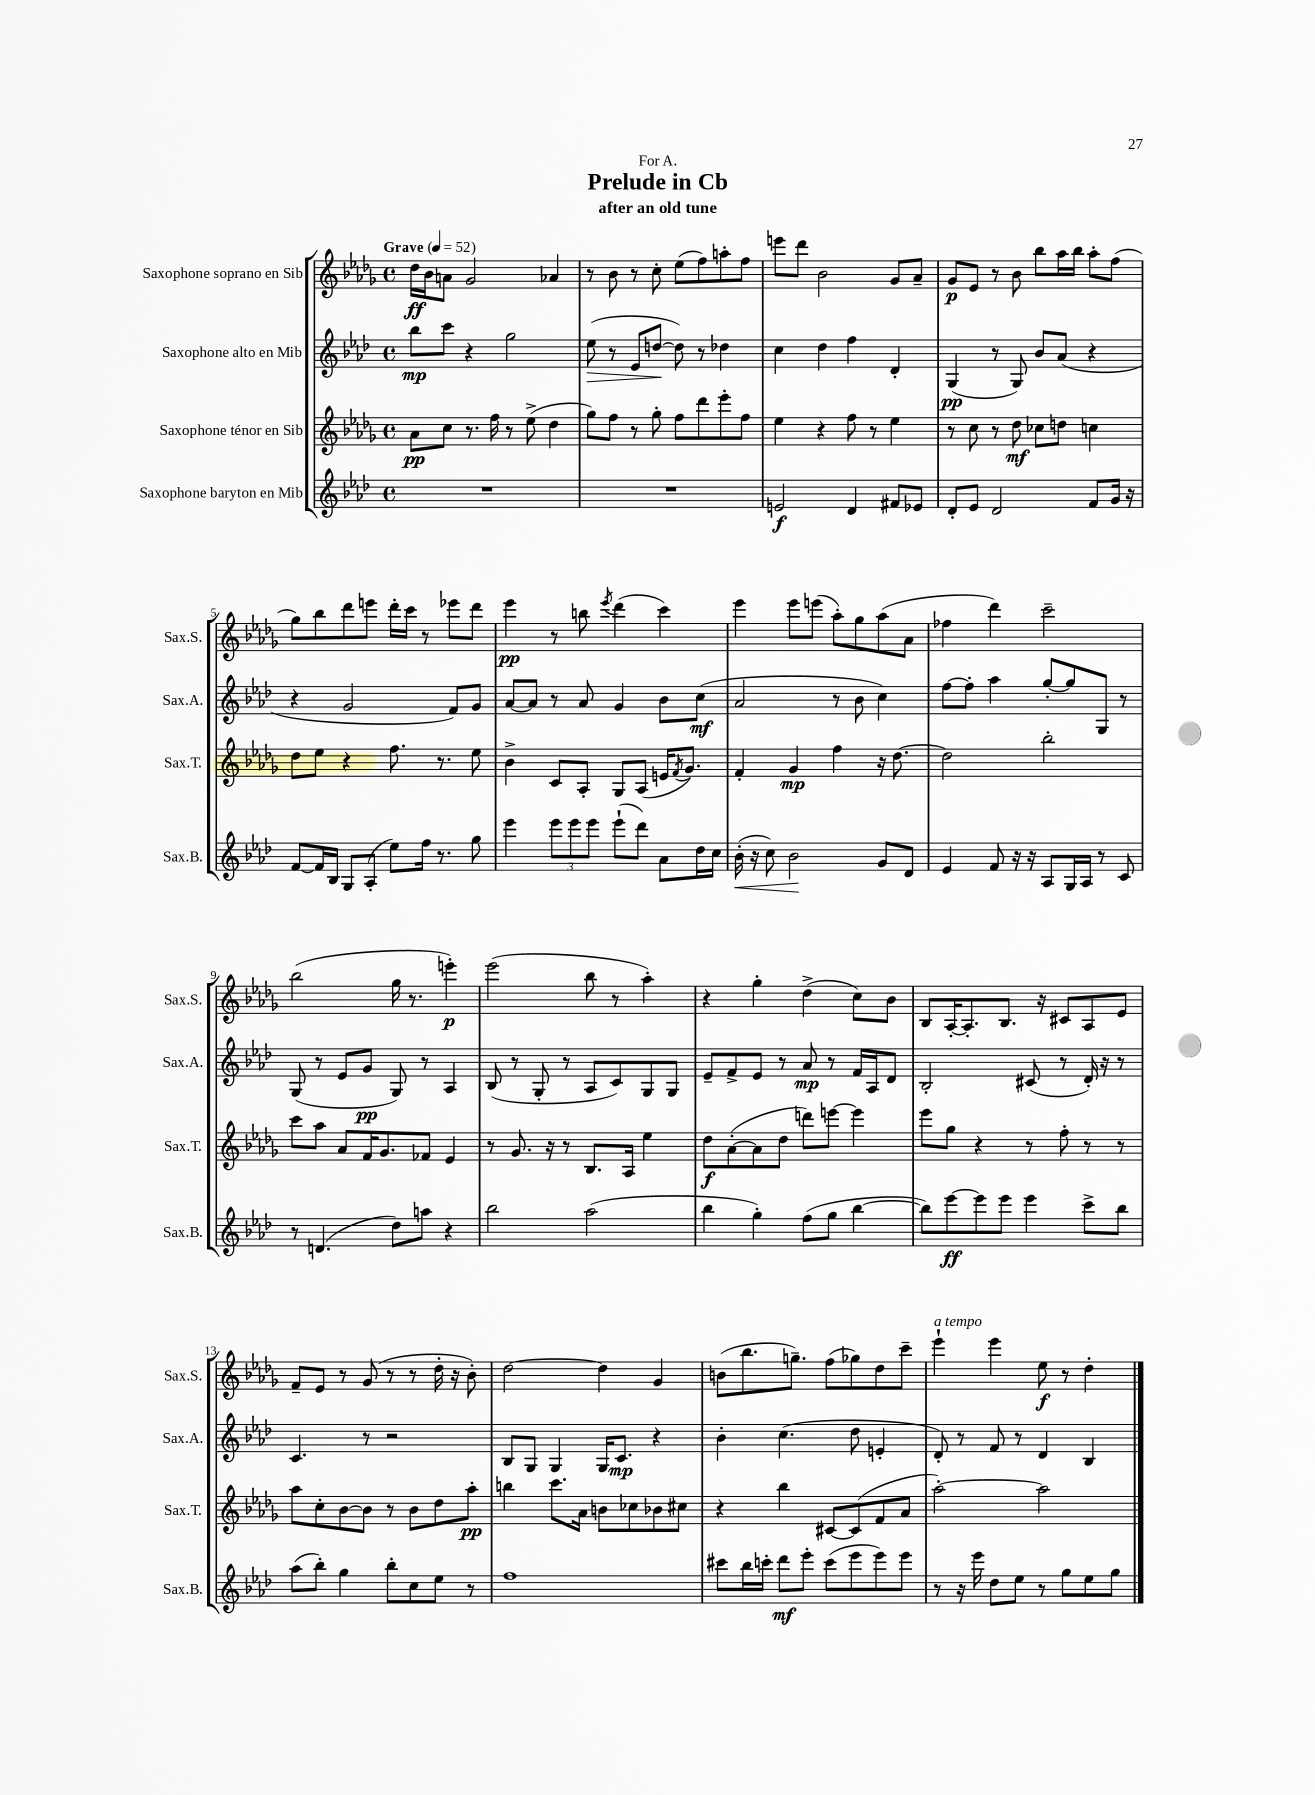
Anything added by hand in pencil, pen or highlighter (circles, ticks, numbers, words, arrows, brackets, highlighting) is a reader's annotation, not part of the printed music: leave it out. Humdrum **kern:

**kern	**dynam	**kern	**dynam	**kern	**dynam	**kern	**dynam
*part4	*part4	*part3	*part3	*part2	*part2	*part1	*part1
*staff4	*staff4	*staff3	*staff3	*staff2	*staff2	*staff1	*staff1
*I"Saxophone baryton en Mib	*	*I"Saxophone ténor en Sib	*	*I"Saxophone alto en Mib	*	*I"Saxophone soprano en Sib	*
*I'Sax.B.	*	*I'Sax.T.	*	*I'Sax.A.	*	*I'Sax.S.	*
*clefG2	*	*clefG2	*	*clefG2	*	*clefG2	*
*k[b-e-a-d-]	*	*k[b-e-a-d-g-]	*	*k[b-e-a-d-]	*	*k[b-e-a-d-g-]	*
*M4/4	*	*M4/4	*	*M4/4	*	*M4/4	*
*met(c)	*	*met(c)	*	*met(c)	*	*met(c)	*
*MM52	*	*MM52	*	*MM52	*	*MM52	*
=1	=1	=1	=1	=1	=1	=1	=1
!	!	!	!	!	!	!LO:TX:a:B:t=Grave	!
1r	.	8a-\L	pp	8bb-\L	mp	16dd-\LL	ff
.	.	.	.	.	.	16b-\J	.
.	.	8cc\J	.	8ccc\J	.	8an\J	.
.	.	8.r	.	4r	.	2g-/	.
.	.	16ff\	.	.	.	.	.
.	.	8r	.	2gg\	.	.	.
.	.	(8ee-^\	.	.	.	.	.
.	.	4dd-\	.	.	.	4a-X/	.
=2	=2	=2	=2	=2	=2	=2	=2
!	!	!	!	!	!LO:HP:b	!	!
1r	.	8gg-\L)	.	(8ee-\	>	8r	.
.	.	8ff\J	.	8r	.	8b-\	.
.	.	8r	.	8e-/L	.	8r	.
.	.	8gg-'\	.	[8ddn/J	.	8cc'\	.
.	.	8ff\L	.	8dd\])	]	(8ee-\L	.
.	.	8ddd-\	.	8r	.	8ff\)	.
.	.	8eee-'\	.	4dd-X\	.	8aan'\	.
.	.	8ff\J	.	.	.	8ff\J	.
=3	=3	=3	=3	=3	=3	=3	=3
2en/	f	4ee-\	.	4cc\	.	8eeen\L	.
.	.	.	.	.	.	8ddd-\J	.
.	.	4r	.	4dd-\	.	2b-\	.
4d-/	.	8ff\	.	4ff\	.	.	.
.	.	8r	.	.	.	.	.
8f#X/L	.	4ee-\	.	4d-'/	.	8g-/L	.
8e-X/J	.	.	.	.	.	8a-~/J	.
=4	=4	=4	=4	=4	=4	=4	=4
8d-'/L	.	8r	.	(4G/	pp	8g-/L	p
8e-/J	.	8cc\	.	.	.	8e-/J	.
2d-/	.	8r	.	8r	.	8r	.
.	.	8dd-\	mf	8G/)	.	8b-\	.
.	.	8cc-X\L	.	8b-/L	.	8bb-\L	.
.	.	8ddn\J	.	(8a-/J	.	16aa-\L	.
.	.	.	.	.	.	16bb-\JJ	.
8f/L	.	4ccn\	.	4r	.	8aa-'\L	.
16g/Jk	.	.	.	.	.	(8ff\J	.
16r	.	.	.	.	.	.	.
!!LO:LB:g=z
=5	=5	=5	=5	=5	=5	=5	=5
[8f/L	.	8dd-\L	.	4r	.	8gg-\L)	.
16f/L]	.	8ee-\J	.	.	.	8bb-\	.
16B-/JJ	.	.	.	.	.	.	.
8G/L	.	4r	.	2g/	.	8ddd-\	.
(8A-'/J	.	.	.	.	.	8eeen\J	.
8ee-\L)	.	8.ff\	.	.	.	16ddd-'\LL	.
.	.	.	.	.	.	16ccc\JJ	.
16ff\Jk	.	.	.	.	.	8r	.
8.r	.	8.r	.	.	.	.	.
.	.	.	.	8f/L)	.	8eee-X\L	.
8gg\	.	8ee-\	.	8g/J	.	8ddd-\J	.
=6	=6	=6	=6	=6	=6	=6	=6
4eee-\	.	4b-^\	.	[8a-/L	.	4eee-\	pp
.	.	.	.	8a-/J]	.	.	.
12eee-\L	.	8c/L	.	8r	.	8r	.
12eee-\	.	.	.	.	.	.	.
.	.	8A-'/J	.	8a-/	.	8bbn\	.
12eee-\J	.	.	.	.	.	.	.
.	.	.	.	.	.	8qeee-/	.
(8eee-`\L	.	8G-/L	.	4g/	.	(4ddd-\	.
8ddd-\J)	.	(8A-/J	.	.	.	.	.
8a-\L	.	16en/KL	.	8b-\L	.	4ccc\)	.
.	.	8qf/	.	.	.	.	.
.	.	8.g-/J)	.	.	.	.	.
16dd-\L	.	.	.	(8cc\J	mf	.	.
16cc\JJ	.	.	.	.	.	.	.
=7	=7	=7	=7	=7	=7	=7	=7
!	!LO:HP:b	!	!	!	!	!	!
(16b-'\	<	4f'/	.	2a-/	.	4eee-\	.
16r	.	.	.	.	.	.	.
8cc\)	.	.	.	.	.	.	.
2b-\	.	4g-/	mp	.	.	8eee-\L	.
.	.	.	.	.	.	(8eeen\J	.
.	.	4ff\	.	8r	.	8aa-'\L)	.
.	.	.	.	8b-\	.	8gg-\	.
8g/L	[	16r	.	4cc\)	.	(8aa-\	.
.	.	[8.dd-\	.	.	.	.	.
8d-/J	.	.	.	.	.	8a-\J	.
=8	=8	=8	=8	=8	=8	=8	=8
4e-/	.	2dd-\]	.	[8ff\L	.	4ff-X\	.
.	.	.	.	8ff'\J]	.	.	.
8f/	.	.	.	4aa-\	.	4ddd-\)	.
16r	.	.	.	.	.	.	.
16r	.	.	.	.	.	.	.
8A-/L	.	2bb-'\	.	[8gg'/L	.	2ccc~\	.
16G/L	.	.	.	8gg/]	.	.	.
16A-/JJ	.	.	.	.	.	.	.
8r	.	.	.	8G/J	.	.	.
8c/	.	.	.	8r	.	.	.
!!LO:LB:g=z
=9	=9	=9	=9	=9	=9	=9	=9
8r	.	8ccc\L	.	(8G/	.	(2bb-\	.
(4.dn/	.	8aa-\J	.	8r	.	.	.
.	.	8a-/L	.	8e-/L	.	.	.
.	.	16f/K	.	8g/J	pp	.	.
.	.	8.g-/	.	.	.	.	.
8dd-\L)	.	.	.	8G/)	.	16gg-\	.
.	.	.	.	.	.	8.r	.
8aan\J	.	8f-X/J	.	8r	.	.	.
4r	.	4e-/	.	4A-/	.	4eeen'\)	p
=10	=10	=10	=10	=10	=10	=10	=10
2bb-\	.	8r	.	(8B-/	.	(2eee-\	.
.	.	8.g-/	.	8r	.	.	.
.	.	.	.	8G'/	.	.	.
.	.	16r	.	.	.	.	.
.	.	8r	.	8r	.	.	.
(2aa-\	.	8.B-/L	.	8A-/L	.	8bb-\	.
.	.	.	.	8c/)	.	8r	.
.	.	16A-/Jk	.	.	.	.	.
.	.	4ee-\	.	8G/	.	4aa-'\)	.
.	.	.	.	8G/J	.	.	.
=11	=11	=11	=11	=11	=11	=11	=11
4bb-\	.	8dd-\L	f	8e-~/L	.	4r	.
.	.	([8a-'\	.	8f^/	.	.	.
4gg'\)	.	8a-\]	.	8e-/J	.	4gg-'\	.
.	.	8dd-\J	.	8r	.	.	.
(8ff\L	.	8dddn\L)	.	8a-/	mp	(4dd-^\	.
8gg\J	.	[8eeen\J	.	8r	.	.	.
[4bb-\	.	4eee\]	.	16f/LL	.	8cc\L)	.
.	.	.	.	16A-/J	.	.	.
.	.	.	.	8d-/J	.	8b-\J	.
=12	=12	=12	=12	=12	=12	=12	=12
8bb-\L])	.	8eee-\L	.	2B-'/	.	8B-/L	.
[8eee-\	ff	8gg-\J	.	.	.	[16A-'/K	.
.	.	.	.	.	.	8.A-'/]	.
8eee-\]	.	4r	.	.	.	.	.
8eee-\J	.	.	.	.	.	8.B-/J	.
4eee-\	.	8r	.	(8c#X/	.	.	.
.	.	.	.	.	.	16r	.
.	.	8ff'\	.	8r	.	8c#X/L	.
8ccc^\L	.	8r	.	16d-'/)	.	8A-/	.
.	.	.	.	16r	.	.	.
8bb-\J	.	8r	.	8r	.	8e-/J	.
!!LO:LB:g=z
=13	=13	=13	=13	=13	=13	=13	=13
(8aa-\L	.	8aa-\L	.	4.c/	.	8f~/L	.
8bb-'\J)	.	8cc'\	.	.	.	8e-/J	.
4gg\	.	[8b-\	.	.	.	8r	.
.	.	8b-\J]	.	8r	.	(8g-/	.
8bb-'\L	.	8r	.	2r	.	8r	.
8cc\	.	8b-\L	.	.	.	8r	.
8ee-\J	.	8dd-\	.	.	.	16dd-'\	.
.	.	.	.	.	.	16r	.
8r	.	8aa-'\J	pp	.	.	8b-'\)	.
=14	=14	=14	=14	=14	=14	=14	=14
1ff	.	4bbn\	.	8B-/L	.	[2dd-\	.
.	.	.	.	8G/J	.	.	.
.	.	8.ccc\L	.	4G/	.	.	.
.	.	16a-\Jk	.	.	.	.	.
.	.	8bn\L	.	16G/KL	.	4dd-\]	.
.	.	.	.	8.c/J	mp	.	.
.	.	8cc-X\	.	.	.	.	.
.	.	8b-X\	.	4r	.	4g-/	.
.	.	8cc#X\J	.	.	.	.	.
=15	=15	=15	=15	=15	=15	=15	=15
8ccc#X\L	.	4r	.	4b-'\	.	(8bn\L	.
16bb-\L	.	.	.	.	.	8.bb-\	.
16cccn'\JJ	.	.	.	.	.	.	.
8ddd-\L	mf	4bb-\	.	(4.cc\	.	.	.
.	.	.	.	.	.	8.ggn~\J)	.
8eee-'\J	.	.	.	.	.	.	.
(8ccc\L	.	[8c#X/L	.	.	.	(8ff\L	.
8eee-\	.	(8c#/]	.	8dd-\	.	8gg-X\)	.
8eee-\)	.	8f/	.	4en'/	.	8dd-\	.
8eee-\J	.	8a-/J	.	.	.	8ccc~\J	.
=16	=16	=16	=16	=16	=16	=16	=16
!	!	!	!	!	!	!LO:TX:a:i:t=a tempo	!
8r	.	[2aa-'\)	.	8d-'/)	.	4eee-`\	.
16r	.	.	.	8r	.	.	.
16eee-\	.	.	.	.	.	.	.
8dd-\L	.	.	.	8f/	.	4eee-\	.
8ee-\J	.	.	.	8r	.	.	.
8r	.	2aa-\]	.	4d-/	.	8ee-\	f
8gg\L	.	.	.	.	.	8r	.
8ee-\	.	.	.	4B-/	.	4dd-'\	.
8gg\J	.	.	.	.	.	.	.
==	==	==	==	==	==	==	==
*-	*-	*-	*-	*-	*-	*-	*-
